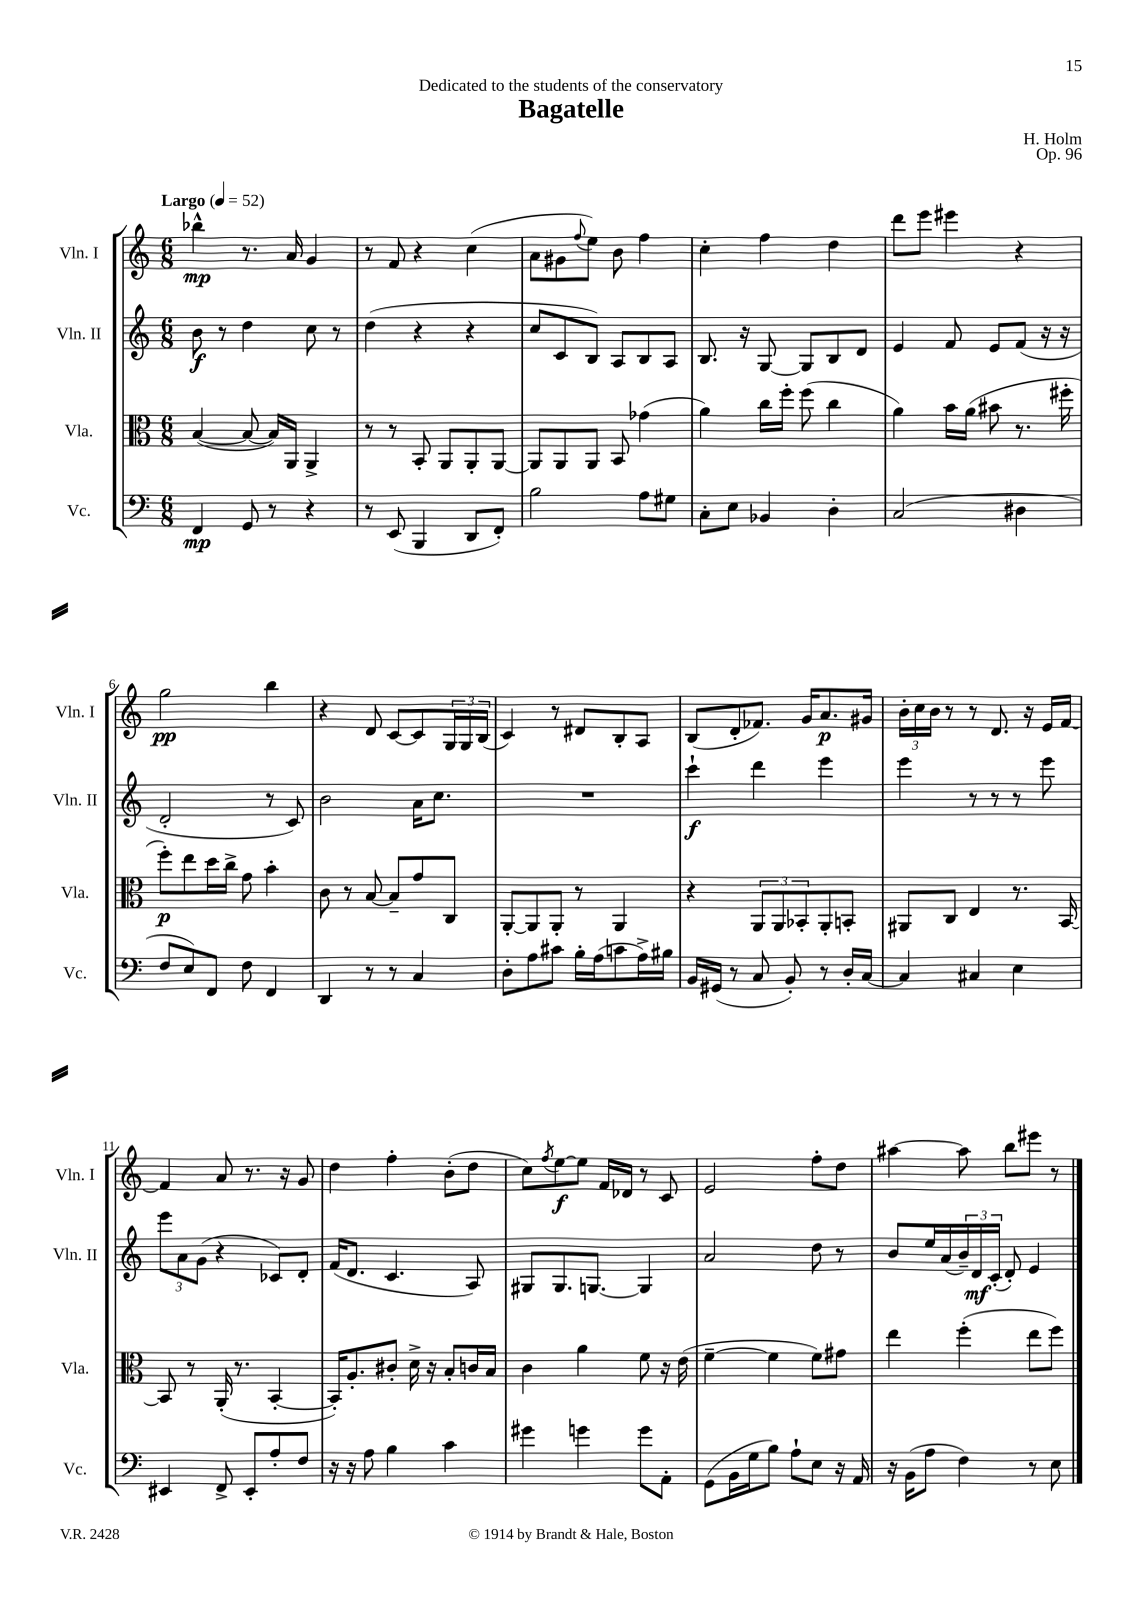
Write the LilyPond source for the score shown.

\header { title = "Bagatelle" composer = "H. Holm" dedication = "Dedicated to the students of the conservatory" opus = "Op. 96" }
<<
\new StaffGroup <<
\new Staff = "s0" \with { instrumentName = "Vln. I" shortInstrumentName = "Vln. I" } {
    \clef treble \key c \major \numericTimeSignature \time 6/8 \tempo "Largo" 4 = 52
    bes''4-^\mp r8. a'16 g'4 |
    r8 f'8 r4 c''4( |
    a'8 gis'8 \appoggiatura { f''8 } e''8) b'8 f''4 |
    c''4-. f''4 d''4 |
    d'''8 e'''8 eis'''4 r4 |
    g''2\pp b''4 |
    r4 d'8 c'8~ c'8 \tuplet 3/2 { g16 g16 b16( } |
    c'4) r8 dis'8 b8-. a8 |
    b8( d'8-. fes'8.) g'16 a'8.\p gis'16 |
    \tuplet 3/2 { b'16-. c''16 b'16 } r8 r8 d'8. r16 e'16 f'16~ |
    f'4 a'8 r8. r16 g'8 |
    d''4 f''4-. b'8-.( d''8 |
    c''8) \acciaccatura { f''8 } e''8~\f e''8 f'16 des'16 r8 c'8 |
    e'2 f''8-. d''8 |
    ais''4~ ais''8 b''8 eis'''8 r8 \bar "|." |
}
\new Staff = "s1" \with { instrumentName = "Vln. II" shortInstrumentName = "Vln. II" } {
    \clef treble \key c \major \numericTimeSignature \time 6/8
    b'8\f r8 d''4 c''8 r8 |
    d''4( r4 r4 |
    c''8 c'8 b8) a8 b8 a8 |
    b8. r16 g8~ g8 b8 d'8 |
    e'4 f'8 e'8 f'8( r16 r16 |
    d'2-. r8 c'8) |
    b'2 a'16 c''8. |
    R2. |
    c'''4-!\f d'''4 e'''4 |
    e'''4 r8 r8 r8 e'''8 |
    \tuplet 3/2 { e'''8 a'8 g'8( } r4 ces'8) d'8-. |
    f'16( d'8. c'4. a8) |
    gis8 gis8. g8.~ g4 |
    a'2 d''8 r8 |
    b'8 e''16 a'16( \tuplet 3/2 { b'16--) d'16\mf c'16-.( } d'8-.) e'4 \bar "|." |
}
\new Staff = "s2" \with { instrumentName = "Vla." shortInstrumentName = "Vla." } {
    \clef alto \key c \major \numericTimeSignature \time 6/8
    b4~( b8~ b16) a,16 a,4-> |
    r8 r8 b,8-. a,8 a,8-. a,8~ |
    a,8 a,8 a,8 b,8 ges'4( |
    a'4) c''16 f''16-. f''8( c''4 |
    a'4) b'16 a'16( bis'8 r8. fis''16-. |
    f''8-.\p) e''8 d''16 c''16-> g'8 b'4-. |
    c'8 r8 b8~ b8-- g'8 c8 |
    a,8~-. a,8 a,8-. r8 a,4 |
    r4 \tuplet 3/2 { a,8 a,8 bes,8-. } a,8-. b,8-. |
    ais,8 c8 e4 r8. b,16~ |
    b,8 r8 a,16-.( r8. b,4~-. |
    b,16-.) a8.-. cis'8-. d'16-> r16 b8-. c'16 b16 |
    c'4 a'4 f'8 r16 e'16( |
    f'4~-- f'4 f'8) gis'8 |
    e''4 f''4-.( e''8 f''8) \bar "|." |
}
\new Staff = "s3" \with { instrumentName = "Vc." shortInstrumentName = "Vc." } {
    \clef bass \key c \major \numericTimeSignature \time 6/8
    f,4\mp g,8 r8 r4 |
    r8 e,8( b,,4 d,8 f,8-.) |
    b2 a8 gis8 |
    c8-. e8 bes,4 d4-. |
    c2( dis4 |
    f8 e8) f,8 f8 f,4 |
    d,4 r8 r8 c4 |
    d8-. a8 cis'8 b16-. a16( c'8 a16->) bis16 |
    b,16 gis,16( r8 c8 b,8-.) r8 d16-. c16~ |
    c4 cis4 e4 |
    eis,4 f,8-> eis,8-. a8-. f8 |
    r16 r16 a8 b4 c'4 |
    gis'4 g'4 g'8 a,8-. |
    g,8( b,16 g16 b8) a8-! e8 r16 a,16 |
    r16 b,16( a8 f4) r8 e8 \bar "|." |
}
>>
>>
